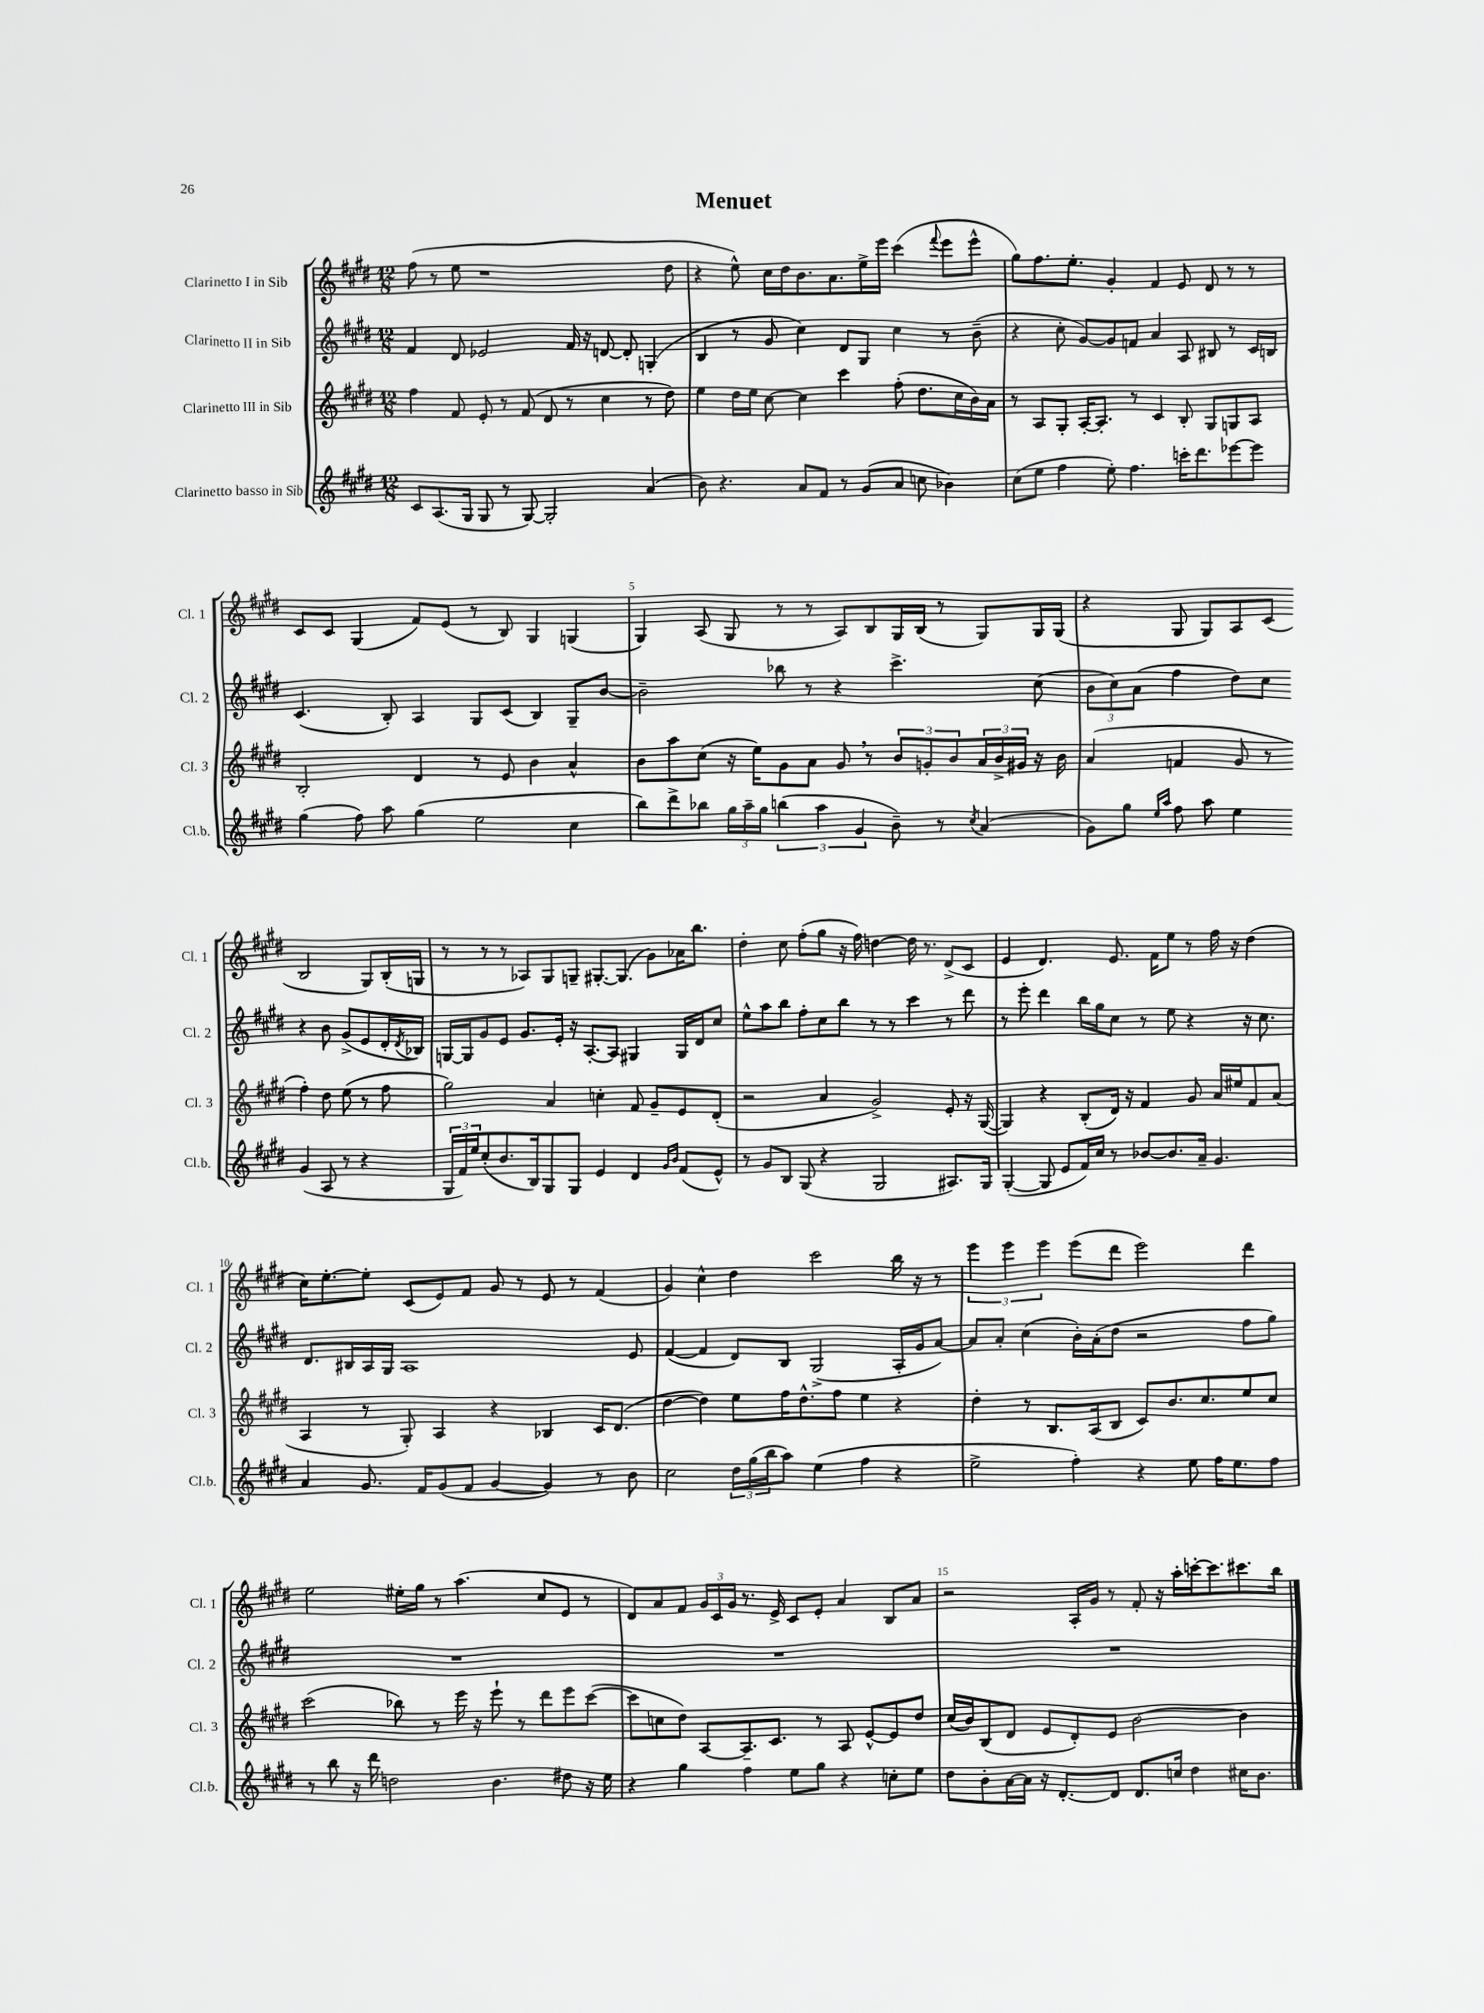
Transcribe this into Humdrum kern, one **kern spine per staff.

**kern	**kern	**kern	**kern
*staff4	*staff3	*staff2	*staff1
*clefG2	*clefG2	*clefG2	*clefG2
*k[f#c#g#d#]	*k[f#c#g#d#]	*k[f#c#g#d#]	*k[f#c#g#d#]
*M12/8	*M12/8	*M12/8	*M12/8
8c#	4ff#	4f#	(8ff#
(8.A	.	.	8r
.	8f#	8d#	8ee
16G#	.	.	.
8G#	8e'	2e-	1r
8r	8r	.	.
[8G#)	(8f#	.	.
2G#']	8d#	.	.
.	8r	16f#	.
.	.	16r	.
.	4cc#	[8d	.
.	.	8d']	.
(4a	8r	(4G'	.
.	8dd#)	.	8dd#
=	=	=	=
8b)	4ee	4B	4r
4.r	.	.	.
.	16dd#	8r	8ee^^)
.	16ee	.	.
.	[8cc#	8g#	16cc#
.	.	.	16dd#
8a	4cc#]	4cc#)	8.b
8f#	.	.	.
.	.	.	8.a
8r	4ccc#	8d#	.
(8g#	.	8G#	16ee^
.	.	.	16eee
8a	(8ff#'	4cc#	(4ccc#
8cc	8.dd#	.	.
.	.	.	8qqfff#
4b-)	.	8r	8eee
.	16cc#	.	.
.	16b)	(8b~	8eee^^
.	16a	.	.
=	=	=	=
(8cc#	8r	4r	8gg#)
8ee	8A	.	8.ff#
4ff#	8G#'	8cc#'	.
.	.	.	8.ee'
.	[16A'	[8g#)	.
.	8.A']	.	.
8ee')	.	8g#]	4g#'
4.ff#	8r	8f	.
.	4c#	4a	4f#
16ccc'	8B'	8A	8e
8.ddd#	.	.	.
.	8G#	8B#	8d#
[8eee-	8G	8r	8r
8eee-]	8A	16c#	8r
.	.	16B	.
=	=	=	=
(4gg#	2B'	(4.c#	8c#
.	.	.	8c#
8ff#)	.	.	(4G#
8aa	.	8B')	.
(4gg#	4d#	4A	8f#)
.	.	.	(8e
2ee	8r	8G#	8r
.	8e	(8c#	8B)
.	4b	4B)	4G#
4cc#	4a^^	8G#~	(4G
.	.	[8b	.
=	=	=	=
8bb)	8b	2b~]	4G#)
8ddd#^	8aa	.	.
8bb-	(8cc#	.	(8A
24gg#	16r	.	8G#
24aa~	.	.	.
.	16ee)	.	.
24gg#	.	.	.
(6bb	8g#	8bb-	8r
.	8a	8r	8r
6aa	.	.	.
.	8g#	4r	8A)
6g#	.	.	.
.	8r	.	8B
8b~)	12b	4.ccc#^	16G#
.	.	.	(16B
.	12g'	.	.
8r	.	.	8r
.	12b	.	.
8qcc#	.	.	.
(4a	24a	.	8G#)
.	24b^	.	.
.	24g#	.	.
.	16r	(8cc#	16G#
.	16b	.	(16G#
=	=	=	=
8g#)	(4a	12b	4r
.	.	12cc#)	.
8gg#	.	.	.
.	.	(12a	.
16qqee	.	.	.
16qqaa	.	.	.
8ff#	4f	4ff#	8G#
8aa	.	.	8G#)
4ee	8g#	8dd#)	8A
.	8r	8cc#	(8c#
(4g#	4ff#')	4r	2B
8A	8dd#	8b	.
8r	(8ee	(8g#^	.
4r	8r	8e	8G#)
.	8ff#	16d#'	(16B'
.	.	8qd#	.
.	.	16B-)	16G
=	=	=	=
24G#	2gg#)	[16G	8r
24f#)	.	.	.
.	.	16G]	.
24ee	.	.	.
(8cc#'	.	8g#	8r
8.b	.	8e	8r
.	.	8.g#	8A-)
16B)	.	.	.
8G#	4a	.	8G#
.	.	16e'	.
8G#	.	16r	8G~
.	.	[8.A'	.
4e	4cc'	.	[8.G#'
.	.	8A]	.
.	.	.	(8.G#]
4d#	8f#	4G#	.
.	8g#~	.	8g#)
16qqg#	.	.	.
16qqb	.	.	.
(8f#	8e	16G#	16a-
.	.	16d#	8.bb
8e^^)	(8d#'	8cc#	.
=	=	=	=
8r	2r	8ee^^	4dd#'
8g#	.	8aa	.
8B	.	8bb	8cc#
(8G#	.	8ff#'	(8ff#'
4r	4a	8cc#	8gg#
.	.	8bb	16r
.	.	.	16ff#)
2G#	2g#^)	8r	[4dd
.	.	8r	.
.	.	4ccc#	16dd]
.	.	.	8.r
8.A#)	8e'	8r	(8d#^
.	16r	8ddd#	8c#
16G#	([16G#	.	.
=	=	=	=
([4G#'	4G#])	8r	4e
.	.	8eee'	.
8G#]	4r	4ddd#	4.d#)
8e	.	.	.
16f#)	(8B'	16bb	.
16cc#	.	16gg#	.
8r	16d#)	8cc#	8.e
.	16r	.	.
[8b-	4f#	8r	.
.	.	.	16f#
8.b-]	.	8ee	8ee
.	8g#	4r	8r
16a~	.	.	.
4.g#	16a	.	16ff#
.	16ee#	.	16r
.	8f#	16r	(4dd#
.	.	8.cc#	.
.	(8a	.	.
=	=	=	=
4a	4A	8.d#	16cc#)
.	.	.	[8.ee'
.	.	16B#	.
8.g#	8r	16A	8ee']
.	.	16G#	.
.	8G#')	1A	(8c#
16f#	.	.	.
(8g#	4A	.	8e)
8f#	.	.	8f#
[4g#	4r	.	8g#
.	.	.	8r
4g#])	4B-	.	8e
.	.	.	8r
8r	16c#	.	(4f#
.	(8.d#	.	.
8b	.	8e	.
=	=	=	=
2cc#	[4dd#	([4f#	4g#)
.	4dd#])	4f#]	4cc#^^
24dd#	8ee	8d#)	4dd#
(24gg#	.	.	.
24bb	.	.	.
8aa)	16ff#	8B	.
.	8.dd#^^	.	.
(4ee	.	(2G#^	2ccc#
.	8ff#	.	.
4ff#	4ee	.	.
4r	4r	16A'	16bb
.	.	16g#	16r
.	.	[8a)	8r
=	=	=	=
2ee^	4dd#'	8a]	6eee
.	.	8a'	.
.	.	.	6eee
.	8r	(4cc#	.
.	.	.	6eee
.	8.B	.	.
4ff#')	.	16b')	(8eee
.	(16A	(16a'	.
.	8B	8dd#	8ddd#
4r	8c#)	2r	2eee)
.	8.b	.	.
8ee	.	.	.
.	8.cc#	.	.
16ff#	.	.	.
8.ee	.	.	.
.	8ee	8ff#	4ddd#
8ff#	8cc#	8gg#)	.
=	=	=	=
8r	(2ccc#	1.r	2ee
8bb	.	.	.
16r	.	.	.
16ddd#	.	.	.
2dd	.	.	.
.	8bb-)	.	16ee#'
.	.	.	16gg#
.	8r	.	8r
.	16eee	.	(4.aa
.	16r	.	.
4.b	8eee`	.	.
.	8r	.	.
.	8ddd#	.	8cc#
8dd#	8eee	.	8e
16r	([8ccc#	.	8r
16ee	.	.	.
=	=	=	=
4r	8ccc#]	1.r	8d#)
.	8cc	.	8a
4gg#	8dd#)	.	8f#
.	[8A	.	24g#
.	.	.	24c#
.	.	.	24g#
4ff#	8.A~]	.	8.r
.	8.c#	.	16e^
8ee	.	.	8c#
8gg#	8r	.	8e'
4r	8A	.	4a
.	[8e^^	.	.
8cc'	8e]	.	8B
8ee	8dd#	.	8a
=	=	=	=
8dd#	(16cc#	1.r	2r
.	16b)	.	.
8b'	(8B	.	.
[16a	8d#	.	.
16a]	.	.	.
16r	8e	.	.
[8.d#'	.	.	.
.	8d#')	.	16A'
.	.	.	16g#
8d#]	8e	.	8r
8.d#	[2b	.	8f#'
.	.	.	16r
16cc	.	.	16aa'
4dd#	.	.	[16ccc'
.	.	.	8.ccc]
16cc#	4b]	.	8.ccc#
8.b	.	.	.
.	.	.	16bb
==	==	==	==
*-	*-	*-	*-
